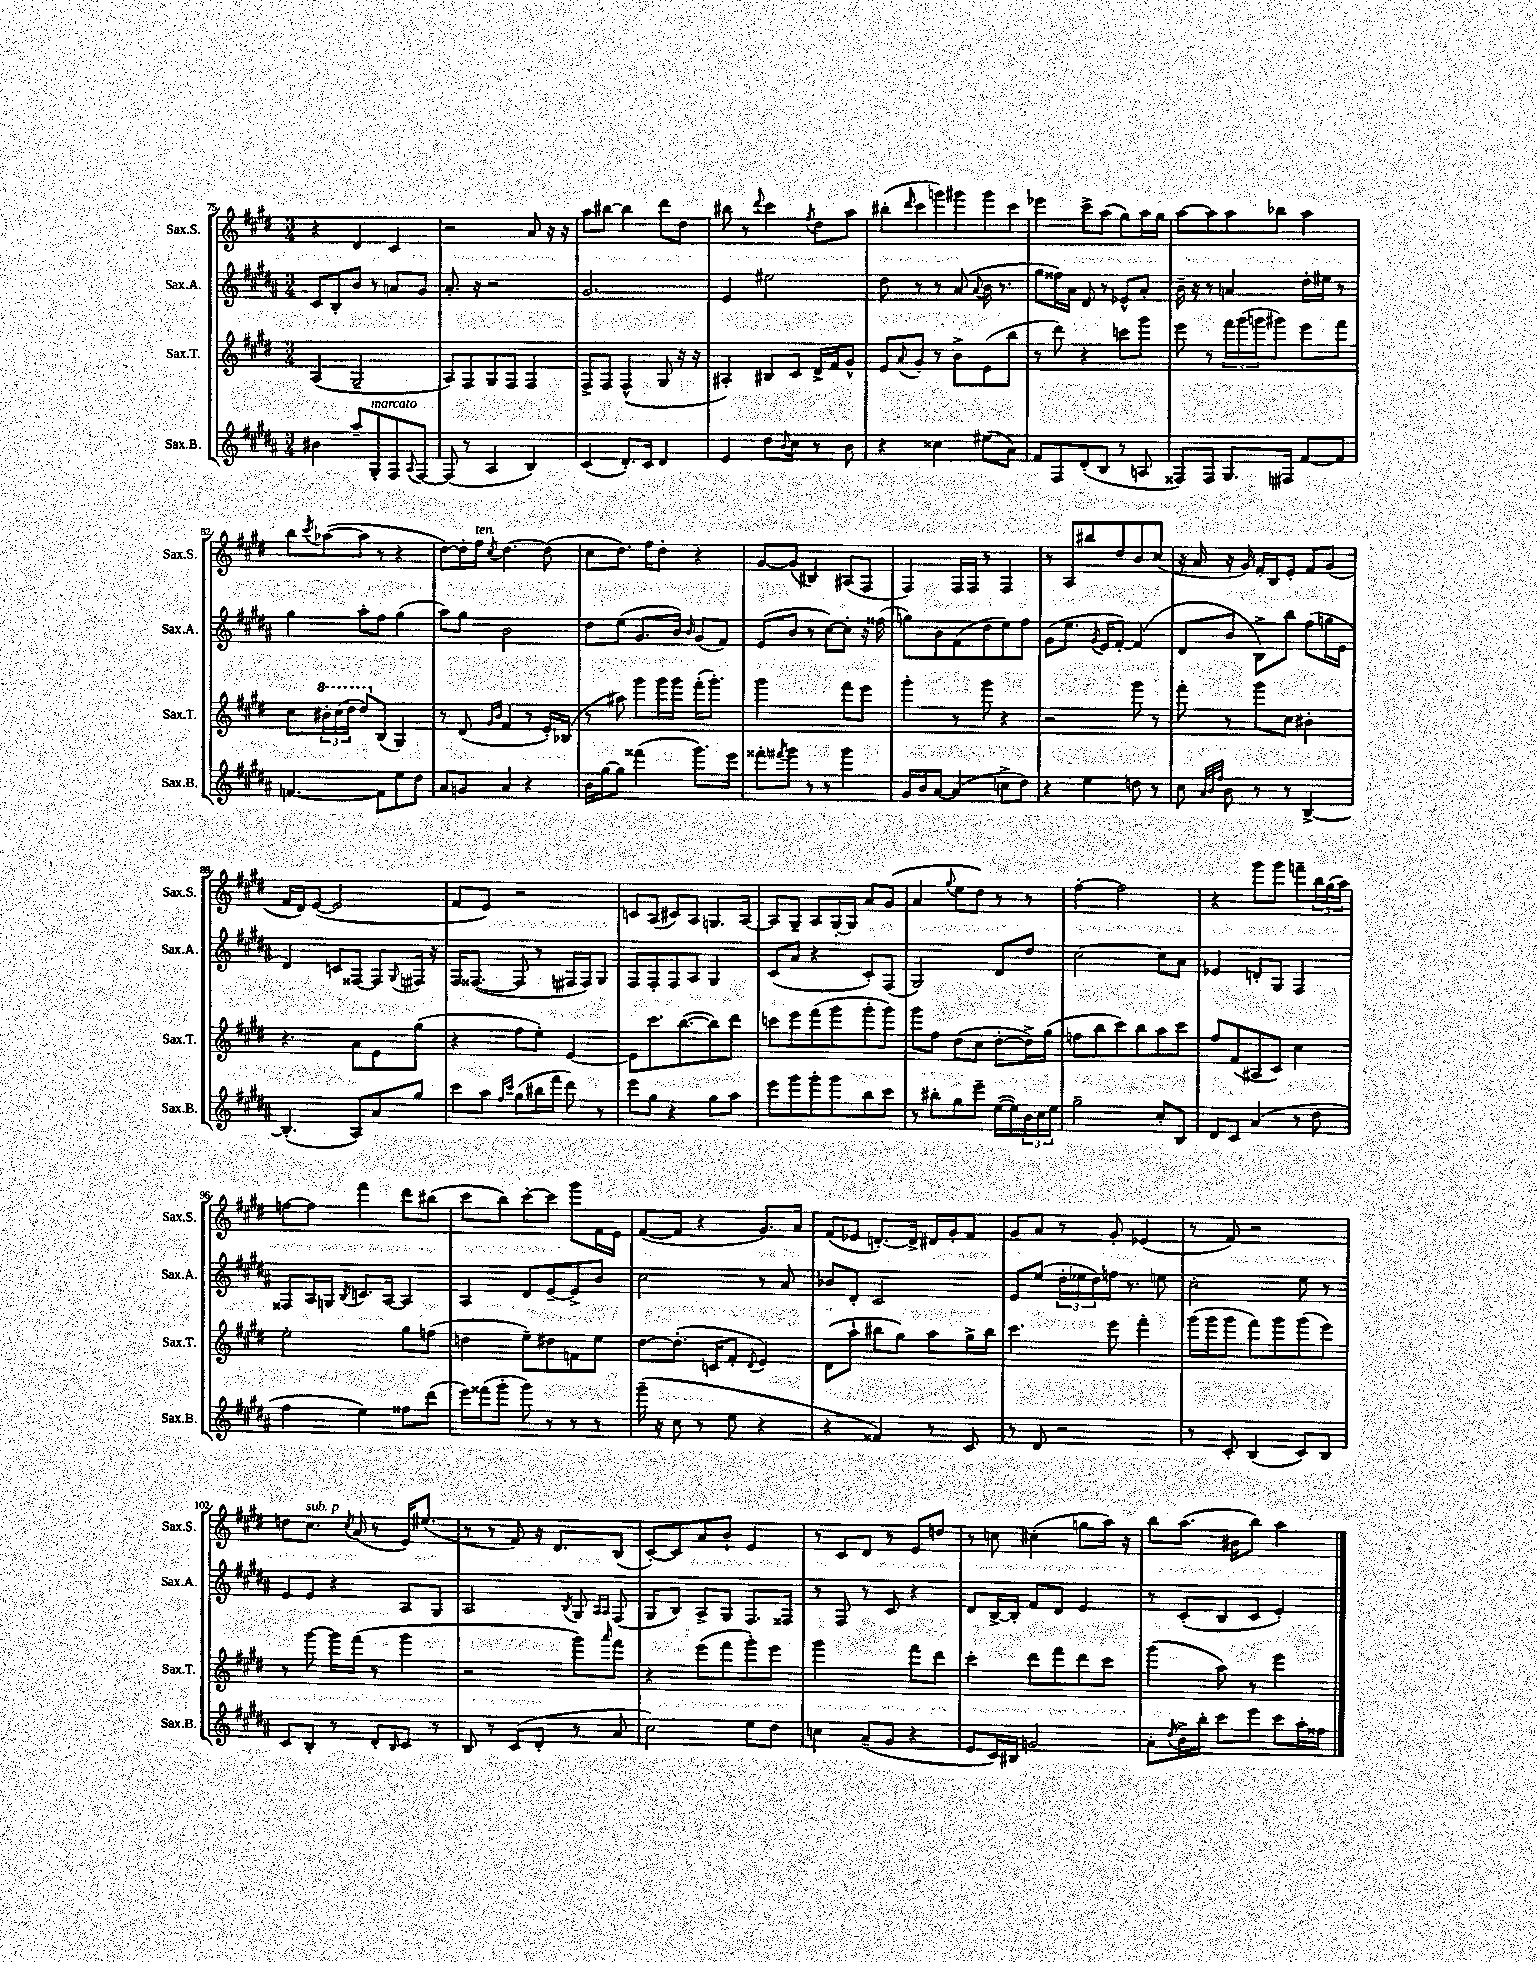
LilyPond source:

<<
\new StaffGroup <<
\new Staff = "s0" \with { instrumentName = "Sax.S." shortInstrumentName = "Sax.S." } {
    \clef treble \key e \major \numericTimeSignature \time 3/4
    r4 dis'4 cis'4 |
    r2 a'8 r16 r16 |
    a''8 bis''8~ bis''4 dis'''8 dis''8 |
    bis''8 r8 \appoggiatura { dis'''8 } cis'''4 \acciaccatura { fis''8 } dis''8 a''8 |
    bis''8-.( \grace { dis'''16 } cis'''8 g'''8) gis'''8 gis'''8 cis'''8 |
    ees'''4 cis'''8-> a''8( gis''8) a''16 gis''16 |
    a''8~ a''8 a''8 bes''8 a''4 |
    b''8 \acciaccatura { cis'''8 } aes''8~( aes''8 r8 r4 |
    dis''8~) dis''16-. fis''16^\markup { \italic "ten." } \acciaccatura { cis''8 } dis''4.~ dis''8( |
    cis''8 dis''8.) fis''16 dis''8-. r4 |
    gis'8~ gis'8( bis4) ais8( fis8 |
    fis4) fis16 fis16 r8 fis4 |
    r8 a8 bis''8 dis''8 b'8 cis''8( |
    r16 a'16 r16 gis'16) fis'16-. b16 e'8-. fis'8 gis'8( |
    fis'16 dis'16) e'8~( e'2 |
    fis'8 e'8) r2 |
    c'8 a8( cis'8) a8 g8. a16~ |
    a8 gis8-- a8 gis16~-. gis16 a'8 gis'8( |
    a'4 \appoggiatura { gis''8 } e''8 dis''8) r8 r8 |
    fis''4~-. fis''2 |
    r4 gis'''8 gis'''8 f'''8-- \tuplet 3/2 { b''16 gis''16( a''16) } |
    f''8~ f''8 fis'''4 dis'''8 bis''8( |
    cis'''8 b''8) cis'''8~-. cis'''8 gis'''8 fis'16 e'16 |
    fis'8~( fis'8 r4 gis'8.) a'16 |
    fis'8( ees'8 d'8.~-.) d'16-> dis'16 gis'16-. fis'8 |
    gis'8 a'8 r8 gis'8-. ees'4( |
    r8 fis'8) r2 |
    d''8 cis''8.^\markup { \italic "sub. p" } \acciaccatura { cis''8 } a'16( r8 e'16) eis''8.( |
    r8 r8 fis'8) r16 dis'8. b8( |
    cis'8~-.) cis'8 a'8 b'8-! e'4 |
    r8 cis'8 dis'8 r8 e'8 d''8 |
    r8 c''8 cis''4-.( g''8 a''16) r16 |
    b''8 a''8.( bis'16 b''8) a''4 \bar "|." |
}
\new Staff = "s1" \with { instrumentName = "Sax.A." shortInstrumentName = "Sax.A." } {
    \clef treble \key b \major \numericTimeSignature \time 3/4
    cis'8 b8-. b'8 r8 a'8 gis'8 |
    ais'8.-. r16 r2 |
    gis'2. |
    e'4 eis''2 |
    dis''8 r8 r8 ais'8( \appoggiatura { ais'8 } b'16 r8. |
    gis''8 fisis''16) ais'16 dis'8 r8 ees'8-^ ais'8-. |
    b'16-- r16 r8 a'4 dis''16-. eis''16 r8 |
    gis''4 ais''8-. fis''8 gis''4( |
    ais''8) gis''8 b'2 |
    dis''8 e''8( gis'8. b'16) \grace { b'16 } gis'8( fis'8) |
    e'8( b'8 r8 cis''8~) cis''8-. r16 fisis''16( |
    g''8) b'8 fis'8( dis''8 e''8) fis''8 |
    gis'8( e''8. \acciaccatura { gis'8 } e'16 fis'8~-.) fis'4( |
    dis'8 b'8 b8->) b''8 fis''8( g''16 e'16 |
    dis'4) c'8 fisis8~ fisis8 \appoggiatura { gis8 } fis16 r16 |
    fis16 fisis8.~( fisis8 r8 fis16 fis16) gis8 |
    fis8 fis8-. fis8 ais8 gis4 |
    cis'8( ais'8 r4 cis'8-.) fis8( |
    gis2) dis'8 dis''8 |
    cis''2~ cis''8 ais'8 |
    ees'4 d'8-. gis8 fis4 |
    fisis8 ais16 g16 \acciaccatura { b8 } c'8. ais16~ ais4 |
    ais4 dis'8 e'8~-- e'8-> b'8 |
    cis''2 r8 ais'8 |
    bes'8 dis'8-. cis'2 |
    e'8 e''8( \tuplet 3/2 { dis''16-. ees''16 dis''16) } f''16 r8. e''8 |
    cis''2-. e''8 r8 |
    e'8 e'8 r4 ais8 gis8 |
    ais2 \acciaccatura { b8 } gis8 \grace { ais16 ais16 } fis8( |
    gis8 b8) ais8-> gis8 fis8. fisis16 |
    r8 fis8 r8 cis'8 r4 |
    dis'8 b16~-> b16-. fis'8 dis'8 e'4 |
    r8 cis'8-.( b8 cis'8 e'4-.) \bar "|." |
}
\new Staff = "s2" \with { instrumentName = "Sax.T." shortInstrumentName = "Sax.T." } {
    \clef treble \key e \major \numericTimeSignature \time 3/4
    a4( gis2-- |
    a8) fis8 gis8 fis8 fis4 |
    fis8-> fis8 fis4-^( gis8 r16 r16 |
    ais4-.) bis8 cis'8 dis'16-> fis'16 gis'8-^ |
    e'8 \appoggiatura { a'8 } gis'8-. r8 b'8-> e'8( b''8 |
    r8 dis'''8) r4 c'''8 gis'''8 |
    e'''8 r8 \tuplet 3/2 { fis'''16 gis'''16( g'''16 } gis'''8) e'''8 fis'''8 |
    cis''8 \tuplet 3/2 { \ottava #1 bis''16-. cis'''16( dis'''16 } dis'''8) \ottava #0 b8( gis4) |
    r8 dis'8( \grace { gis'16 b'16 } fis'4 r8 e'16-.) bes16( |
    r8 ais''8) gis'''8 gis'''16 gis'''16 fis'''16-.( gis'''8.-.) |
    gis'''2 fis'''8 e'''8 |
    gis'''4-. r8 gis'''8 r4 |
    r2 gis'''8 r8 |
    fis'''8-. r8 gis'''8 cis''8 bis'4-. |
    r4. a'8 e'8 gis''8( |
    r4 fis''8 e''8-.) e'4~ |
    e'8 cis'''8. b''8.~( b''8) dis'''8 |
    c'''8 e'''8 fis'''8( gis'''8 gis'''8-. gis'''8) |
    gis'''8 fis''8 dis''8( cis''8 dis''8~-. dis''16->) gis''16( |
    f''8 b''8 cis'''8) b''8 a''8 cis'''8 |
    fis''8 fis'8( ais8 cis'8) cis''4 |
    e''2-. gis''8 f''8( |
    d''4 e''8--) dis''8 f'8 e''8 |
    dis''8~ dis''8.-.( c'16 fis'8-. \appoggiatura { dis'8 } e'4) |
    dis'8( a''8-! bis''8 gis''8) a''8 gis''16-> bis''16 |
    cis'''4. e'''8 fis'''4-. |
    gis'''16( gis'''16 gis'''8 fis'''8) gis'''8 gis'''8( e'''8) |
    r8 gis'''8~ gis'''16 fis'''16( r8 gis'''4 |
    r2 gis'''8) \grace { a'''16 } fis'''8 |
    r4 e'''8( fis'''8 gis'''8-.) e'''8 |
    gis'''2 fis'''8 dis'''8 |
    cis'''4-. dis'''8 fis'''8 dis'''8 cis'''8 |
    gis'''4( a''8) r8 e'''4 \bar "|." |
}
\new Staff = "s3" \with { instrumentName = "Sax.B." shortInstrumentName = "Sax.B." } {
    \clef treble \key b \major \numericTimeSignature \time 3/4
    bis'4 ais''8-- gis8-.^\markup { \italic "marcato" } fis8 \appoggiatura { ais8 } fis8~ |
    fis8( r8 ais4 b4) |
    cis'4( dis'8.-.) cis'16 dis'4 |
    e'4 dis''8 \appoggiatura { b'8 } cis''8 r8 b'8 |
    r4 cisis''4 eis''8( ais'8) |
    fis'8 fis8 dis'8-.( b8 r8 a8 |
    fisis8) fisis8 gis8. fis16 fis'8~ fis'8 |
    f'4.~ f'8 e''8 dis''8 |
    ais'8 g'8 ais'4 r4 |
    b'16 gis''16~ gis''8 fisis'''4( gis'''8.) e'''16 |
    fisis'''8-. \acciaccatura { fis'''8 } gis'''8 r8 r8 gis'''4 |
    gis'16 b'16 ais'8~ ais'4( c''8-> dis''8) |
    r4 e''4 d''8 r8 |
    cis''8 \grace { ais'32 b'32 fis''32 } b'8 r8 r8 b4~-> |
    b4.-.( ais8) ais'8 gis''8 |
    cis'''8 ais''8 \grace { fis''16 cis'''16 } gis''8( bis''16 fis'''16 dis'''8) r8 |
    e'''8 gis''8 r4 gis''8 ais''8 |
    e'''8 gis'''8 gis'''8-. gis'''8 b''8 cis'''8 |
    r8 bis''8-. gis''8 e'''8-- e''16~( e''16) \tuplet 3/2 { b'16 cis''16 e''16 } |
    gis''2-- cis''8-. b8 |
    dis'8 cis'8 ais'4( r8 dis''8 |
    fis''4 e''4) fisis''8 dis'''8( |
    e'''16) fisis'''16( gis'''8-. gis'''8) r8 r8 r8 |
    gis'''16--( r16 cis''8 r8 e''8 r4 |
    r4 fisis'4) r8 cis'8 |
    r8 dis'8 r2 |
    r8 cis'8-. b4( cis'8) b8 |
    cis'8 b8-. r8 dis'8-. \grace { b16 } cis'8 r8 |
    b8 r8 cis'8( dis'8-. r8 ais'8 |
    cis''2) e''8 dis''8 |
    c''4 ais'8--( gis'8 r4 |
    e'8 cis'16) bis16 g'2 |
    ais'8-. \acciaccatura { dis''8 } b'16-> b''16-. cis'''8 e'''8 cis'''8 ais''16-. fisis''16 \bar "|." |
}
>>
>>
\layout { \context { \Score currentBarNumber = #75 } }
